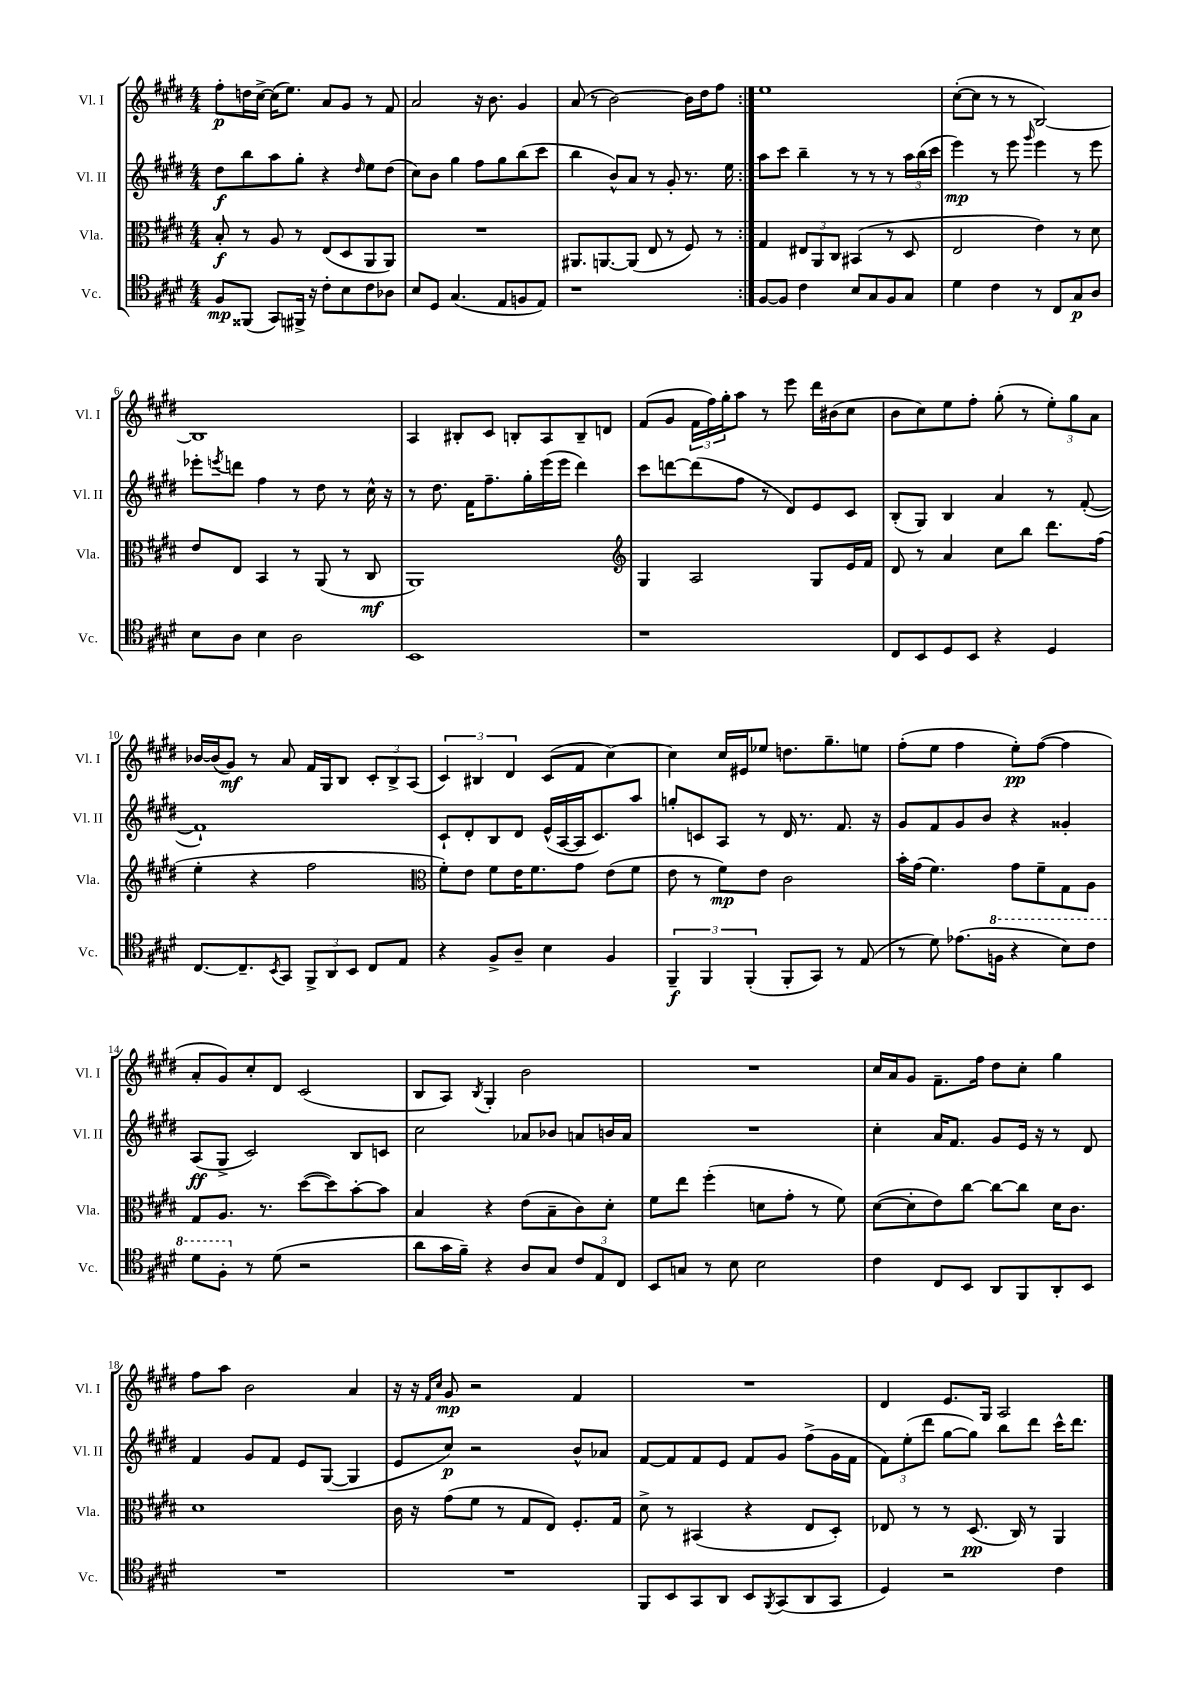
<<
\new StaffGroup <<
\new Staff = "s0" \with { instrumentName = "Vl. I" shortInstrumentName = "Vl. I" } {
    \clef treble \key e \major \numericTimeSignature \time 4/4
    \repeat volta 2 { fis''8-.\p d''16 cis''16~-> cis''16( e''8.) a'8 gis'8 r8 fis'8 |
    a'2 r16 b'8. gis'4 |
    a'8( r8 b'2~) b'16 dis''16 fis''8 | }
    e''1 |
    cis''8~-.( cis''8 r8 r8 b2~) |
    b1 |
    a4 bis8-. cis'8 b8-. a8 b8-- d'8 |
    fis'8( gis'8 \tuplet 3/2 { fis'16 fis''16) gis''16-. } a''8 r8 e'''8 dis'''16 bis'16( cis''8 |
    b'8 cis''8) e''8 fis''8-. gis''8-.( r8 \tuplet 3/2 { e''8-.) gis''8 a'8 } |
    bes'16~ bes'16( gis'8\mf) r8 a'8 fis'16 gis16 b8 \tuplet 3/2 { cis'8-. b8-> a8( } |
    \tuplet 3/2 { cis'4) bis4 dis'4 } cis'8( fis'8 cis''4~) |
    cis''4 cis''16 eis'16 ees''8 d''8. gis''8.-- e''8 |
    fis''8-.( e''8 fis''4 e''8-.\pp) fis''8~( fis''4 |
    a'8-. gis'8) cis''8-. dis'8 cis'2( |
    b8 a8) \acciaccatura { b8 } gis4-. b'2 |
    R1 |
    cis''16 a'16 gis'8 fis'8.-- fis''16 dis''8 cis''8-. gis''4 |
    fis''8 a''8 b'2 a'4 |
    r16 r16 \grace { fis'16 cis''16 } gis'8\mp r2 fis'4 |
    R1 |
    dis'4 e'8. gis16 a2 \bar "|." |
}
\new Staff = "s1" \with { instrumentName = "Vl. II" shortInstrumentName = "Vl. II" } {
    \clef treble \key e \major \numericTimeSignature \time 4/4
    \repeat volta 2 { dis''8\f b''8 a''8 gis''8-. r4 \grace { dis''16 } e''8 dis''8( |
    cis''8) b'8 gis''4 fis''8 gis''8 b''8( cis'''8 |
    b''4 b'8-^) a'8 r8 gis'8-. r8. e''16 | }
    a''8 cis'''8 b''4-- r8 r8 r8 \tuplet 3/2 { a''16 b''16( cis'''16 } |
    e'''4\mp) r8 e'''8 \grace { gis'''16 } e'''4 r8 e'''8 |
    ees'''8-. \acciaccatura { e'''8 } d'''8 fis''4 r8 dis''8 r8 cis''16-^ r16 |
    r8 dis''8. fis'16 fis''8.-- gis''16-. e'''16( e'''16 dis'''4) |
    cis'''8 d'''8~ d'''8( fis''8 r8 dis'8) e'8 cis'8 |
    b8-.( gis8) b4 a'4 r8 fis'8~-.( |
    fis'1-!) |
    cis'8-! dis'8-. b8 dis'8 e'16-^( a16~ a16 cis'8.) a''8 |
    g''8-. c'8 a8 r8 dis'16 r8. fis'8. r16 |
    gis'8 fis'8 gis'8 b'8 r4 gisis'4-. |
    a8\ff( gis8-> cis'2) b8 c'8 |
    cis''2 aes'8 bes'8 a'8 b'16 a'16 |
    R1 |
    cis''4-. a'16 fis'8. gis'8 e'16 r16 r8 dis'8 |
    fis'4 gis'8 fis'8 e'8 gis8~( gis4 |
    e'8 cis''8\p) r2 b'8-^ aes'8 |
    fis'8~ fis'8 fis'8 e'8 fis'8 gis'8 fis''8->( gis'16 fis'16 |
    \tuplet 3/2 { fis'8) e''8-.( dis'''8 } gis''8~ gis''8) b''8 dis'''8 cis'''16-^ dis'''8. \bar "|." |
}
\new Staff = "s2" \with { instrumentName = "Vla." shortInstrumentName = "Vla." } {
    \clef alto \key e \major \numericTimeSignature \time 4/4
    \repeat volta 2 { b8-.\f r8 a8 r8 e8( dis8 a,8 a,8) |
    R1 |
    ais,8. a,8.~ a,8( e8 r8 fis8) r8 | }
    gis4 \tuplet 3/2 { eis8 a,8 cis8 } bis,4( r8 dis8 |
    e2 e'4) r8 dis'8 |
    e'8 e8 b,4 r8 a,8( r8 cis8\mf |
    a,1) |
    \clef treble gis4 a2 gis8 e'16 fis'16 |
    dis'8 r8 a'4 cis''8 b''8 dis'''8. fis''16( |
    e''4-. r4 fis''2 |
    \clef alto fis'8-.) e'8 fis'8 e'16 fis'8. gis'8 e'8( fis'8 |
    e'8 r8 fis'8\mp) e'8 cis'2 |
    b'16-. gis'16( fis'4.) gis'8 fis'8-- gis8 a8 |
    gis8 a8. r8. dis''8~( dis''8) b'8~-. b'8 |
    b4 r4 e'8( b8-- cis'8) dis'8-. |
    fis'8 e''8 fis''4-.( d'8 gis'8-. r8 fis'8) |
    dis'8~( dis'8-. e'8) cis''8~ cis''8~ cis''8 dis'16 cis'8. |
    dis'1 |
    cis'16 r16 gis'8( fis'8 r8 gis8 e8) fis8.-. gis16 |
    dis'8-> r8 bis,4( r4 e8 dis8-.) |
    ees8 r8 r8 dis8.\pp( cis16) r8 a,4 \bar "|." |
}
\new Staff = "s3" \with { instrumentName = "Vc." shortInstrumentName = "Vc." } {
    \clef tenor \key e \major \numericTimeSignature \time 4/4
    \repeat volta 2 { fis8\mp fisis,8( gis,8) fis,16-> r16 cis'8-. b8 cis'8 aes8 |
    b8 dis8 gis4.( e8 f8 e8) |
    r1 | }
    fis8~ fis8 cis'4 b8 gis8 fis8 gis8 |
    dis'4 cis'4 r8 cis8 gis8\p a8 |
    b8 a8 b4 a2 |
    b,1 |
    r1 |
    cis8 b,8 dis8 b,8 r4 dis4 |
    cis8.~ cis8.-- \acciaccatura { b,8 } gis,8 \tuplet 3/2 { fis,8-> a,8 b,8 } cis8 e8 |
    r4 fis8-> a8-- b4 fis4 |
    \tuplet 3/2 { fis,4--\f fis,4 fis,4-.( } fis,8-. gis,8) r8 e8( |
    r8 dis'8) ees'8.( \ottava #1 f'16 r4 b'8) cis''8 |
    dis''8 fis'8-. \ottava #0 r8 dis'8( r2 |
    a'8 gis'16 fis'16--) r4 a8 gis8 \tuplet 3/2 { cis'8 e8 cis8 } |
    b,8 g8 r8 b8 b2 |
    cis'4 cis8 b,8 a,8 fis,8 a,8-. b,8 |
    R1 |
    R1 |
    fis,8 b,8 gis,8 a,8 b,8 \acciaccatura { fis,8 } gis,8( a,8 gis,8 |
    dis4) r2 cis'4 \bar "|." |
}
>>
>>
